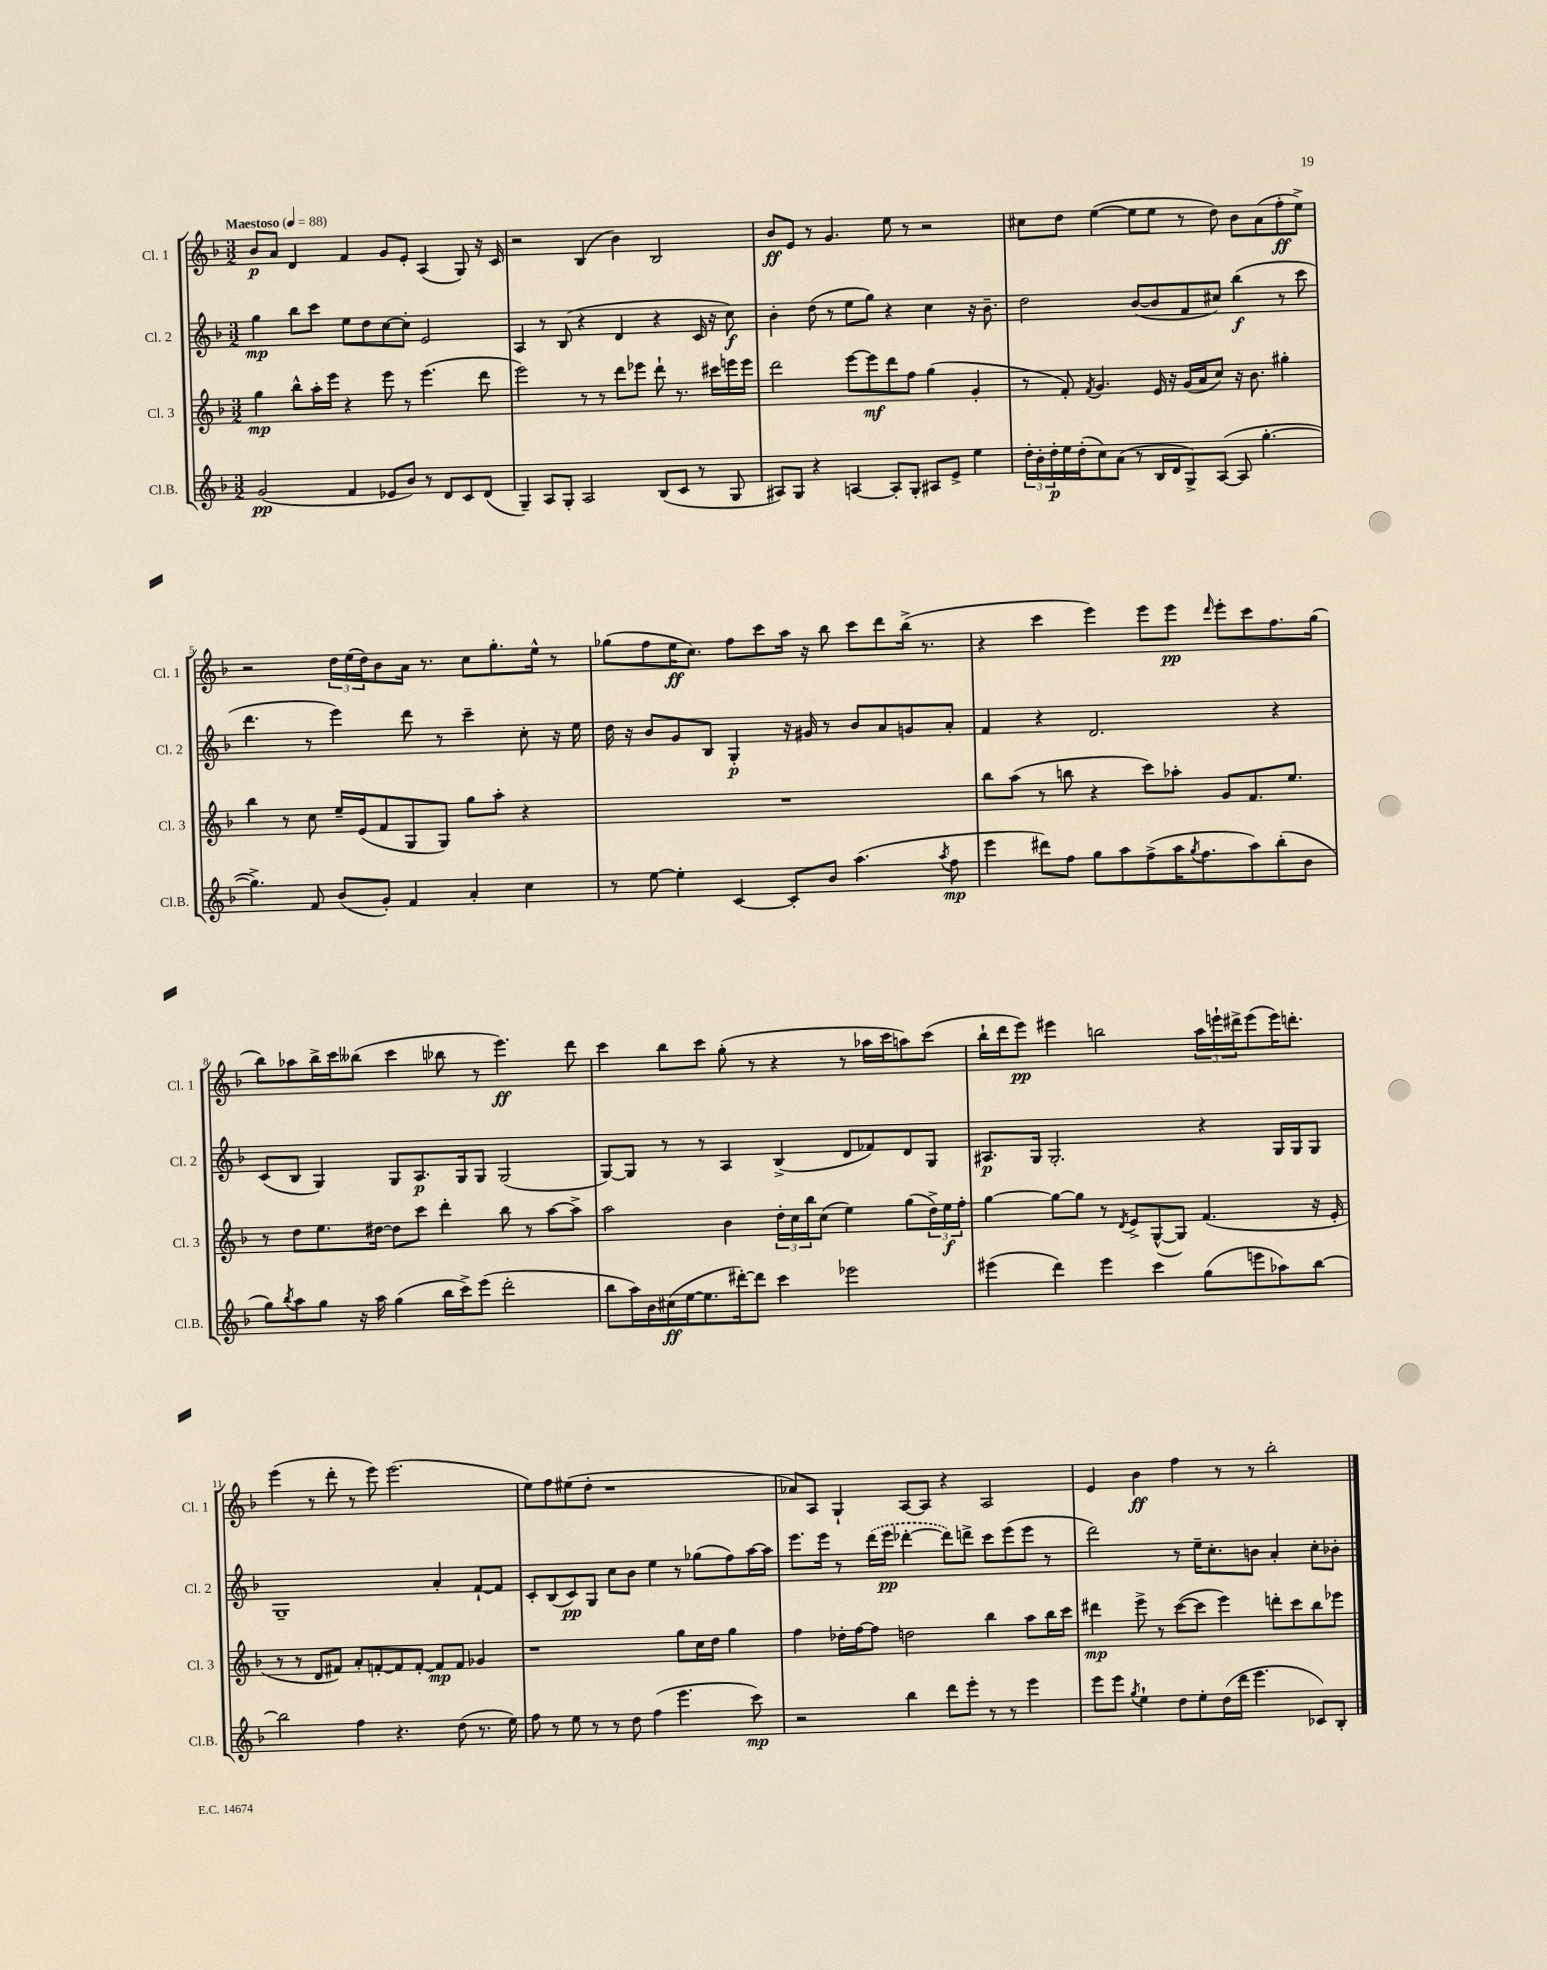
<<
\new StaffGroup <<
\new Staff = "s0" \with { instrumentName = "Cl. 1" shortInstrumentName = "Cl. 1" } {
    \clef treble \key f \major \numericTimeSignature \time 3/2 \tempo "Maestoso" 4 = 88
    bes'8\p a'8 d'4 f'4 g'8 e'8-. a4( g8) r16 c'16 |
    r2 bes4( bes'4) bes2 |
    bes'8\ff e'8 r8 g'4. e''8 r8 r2 |
    cis''8 d''8 e''4~( e''8 e''8 r8 d''8) bes'8 a'8( f''8-.\ff e''8->) |
    r2 \tuplet 3/2 { d''16 e''16( d''16) } bes'8 a'16 r8. c''8 g''8.-. e''16-^ r8 |
    ges''8( f''8 e''16\ff c''8.) f''8 c'''8 a''16 r16 bes''8 c'''8 d'''8 bes''16->( r8. |
    r4 c'''4 e'''4) e'''8 e'''8\pp \grace { d'''16 } e'''8-. c'''8 f''8. g''16( |
    bes''8) aes''8 bes''16-> c'''16 beses''8( c'''4 bes''8 r8 e'''4.\ff) d'''8 |
    c'''4 bes''8 c'''8 g''8-.( r8 r4 r8 aes''16 c'''16 a''8) c'''8( |
    bes''16-! d'''16 e'''8\pp) eis'''4 b''2 \tuplet 3/2 { a''16 e'''16-! dis'''16-> } e'''8( e'''16) d'''8.-. |
    e'''4( r8 d'''8-. r8 e'''8) e'''2.( |
    e''8) f''8 eis''8( d''8-. r1 |
    aes'8) a8 g4-! a8~ a8 r4 a2 |
    e'4 bes'4\ff f''4 r8 r8 bes''2-. \bar "|." |
}
\new Staff = "s1" \with { instrumentName = "Cl. 2" shortInstrumentName = "Cl. 2" } {
    \clef treble \key f \major \numericTimeSignature \time 3/2
    g''4\mp bes''8 c'''8 e''8 d''8 c''8~ c''8-. e'2 |
    a4 r8 bes8( r4 d'4 r4 c'16 r16 c''8\f) |
    bes'4-. d''8( r8 e''8 g''8) r4 c''4 r16 bes'8.-- |
    d''2 bes'8~( bes'8 f'8 cis''8) bes''4\f( r8 c'''8 |
    d'''4. r8 e'''4) d'''8 r8 c'''4-- c''8-. r16 e''16 |
    d''16 r16 bes'8 g'8 bes8 g4-.\p r16 gis'16 r8 bes'8 a'8 g'8 a'8-. |
    f'4 r4 d'2. r4 |
    c'8( bes8 g4) g8 a8.\p g16 g8 g2( |
    g8~) g8 r8 r8 a4 bes4->( d'8 fes'8) d'8 g8 |
    ais8.\p g16 g2.-. r4 g16 g16 g8 |
    g1-- a'4-. f'8~-! f'8 |
    c'8-. bes8( c'8\pp) g8 c''8 bes'8 e''4 r8 ges''8( f''8) a''16~ a''16 |
    e'''8. e'''16 r8 \once \slurDashed d'''16( e'''16\pp des'''4~-. des'''8) d'''8-> c'''8 e'''8( e'''8 r8 |
    d'''2) r8 e''16-- c''8.-. b'8 a'4-. c''8-. bes'8-. \bar "|." |
}
\new Staff = "s2" \with { instrumentName = "Cl. 3" shortInstrumentName = "Cl. 3" } {
    \clef treble \key f \major \numericTimeSignature \time 3/2
    g''4\mp bes''8-^ a''16-. e'''16 r4 e'''8 r8 e'''4.( d'''8 |
    e'''2) r8 r8 d'''8 ees'''8 d'''8-! r8. cis'''16 e'''16 e'''16 |
    d'''2 e'''8~ e'''8\mf d'''8 f''8 g''4( g'4-. |
    r8 f'8-.) \acciaccatura { f'8 } g'4. e'16 r16 g'16( a'16 c''8) r16 bes'8. gis''4-. |
    bes''4 r8 c''8 e''16-- e'16( f'8 g8 g8) g''8 a''8-. r4 |
    R1. |
    bes''8 a''8( r8 b''8 r4 c'''8) aes''8-. g'8 f'8. e''8. |
    r8 d''8 e''8. dis''16~ dis''8 c'''8 d'''4-. bes''8 r8 a''8~ a''8-> |
    a''2 bes'4 \tuplet 3/2 { d''16-. c''16 bes''16 } c''8( e''4) g''8( \tuplet 3/2 { d''16->) e''16\f f''16-. } |
    g''4~ g''8~ g''8 r8 \acciaccatura { d'8 } e'8-> g8~-^( g8) f'4.( r16 e'16-. |
    r8 r8 d'8 fis'8) a'8-. f'8~-. f'8 f'8~-. f'8\mp f'8 ges'4 |
    r1 g''8 c''16 d''16 g''4 |
    f''4 des''16-. f''16~ f''8 d''2 bes''4 a''8 bes''16 c'''16 |
    dis'''4\mp e'''8-> r8 c'''8~( c'''8 e'''4) d'''8-. c'''8 bes''8 ees'''8 \bar "|." |
}
\new Staff = "s3" \with { instrumentName = "Cl.B." shortInstrumentName = "Cl.B." } {
    \clef treble \key f \major \numericTimeSignature \time 3/2
    g'2\pp( f'4 ees'8 bes'8) r8 d'8 c'8 d'8( |
    g4--) a8 g8-. a2 bes8( c'8 r8 g8 |
    ais8) g8 r4 a4~ a8-. g8-. ais8 e'8-> e''4 |
    \tuplet 3/2 { d''16-. bes'16-. d''16-.\p } e''16 d''16-.( c''8) a'8( r8 bes16 d'16 g8->) a8~( a8 g''4.~-. |
    g''4.->) f'8 bes'8( g'8-.) f'4 a'4-. c''4 |
    r8 e''8~ e''4-. c'4~ c'8-. bes'8 a''4.( \acciaccatura { a''8 } f''8\mp |
    e'''4 dis'''8) f''8 g''8 a''8 f''8->( a''16 \acciaccatura { g''8 } f''8. a''8) bes''8-.( bes'8 |
    g''8) \acciaccatura { bes''8 } a''8 g''8 r16 a''16 g''4( bes''16 c'''16->) e'''8( d'''2-. |
    bes''8 a''16) bes'16 cis''16\ff( e''16~ e''8. dis'''16~-.) dis'''8 c'''4 ees'''2 |
    eis'''4( d'''4) eis'''4 c'''4 g''8( e'''8 aes''8) bes''8~ |
    bes''2 f''4 r4. d''8( r8. e''16) |
    f''8 r8 e''8 r8 r8 d''8 f''4( e'''4. c'''8\mp) |
    r2 bes''4 d'''8 e'''8-. r8 r8 e'''4 |
    e'''8 e'''8 \acciaccatura { g''8 } e''4-! d''8 e''8-. d''16( d'''16 e'''4. ces'8) bes8-. \bar "|." |
}
>>
>>
